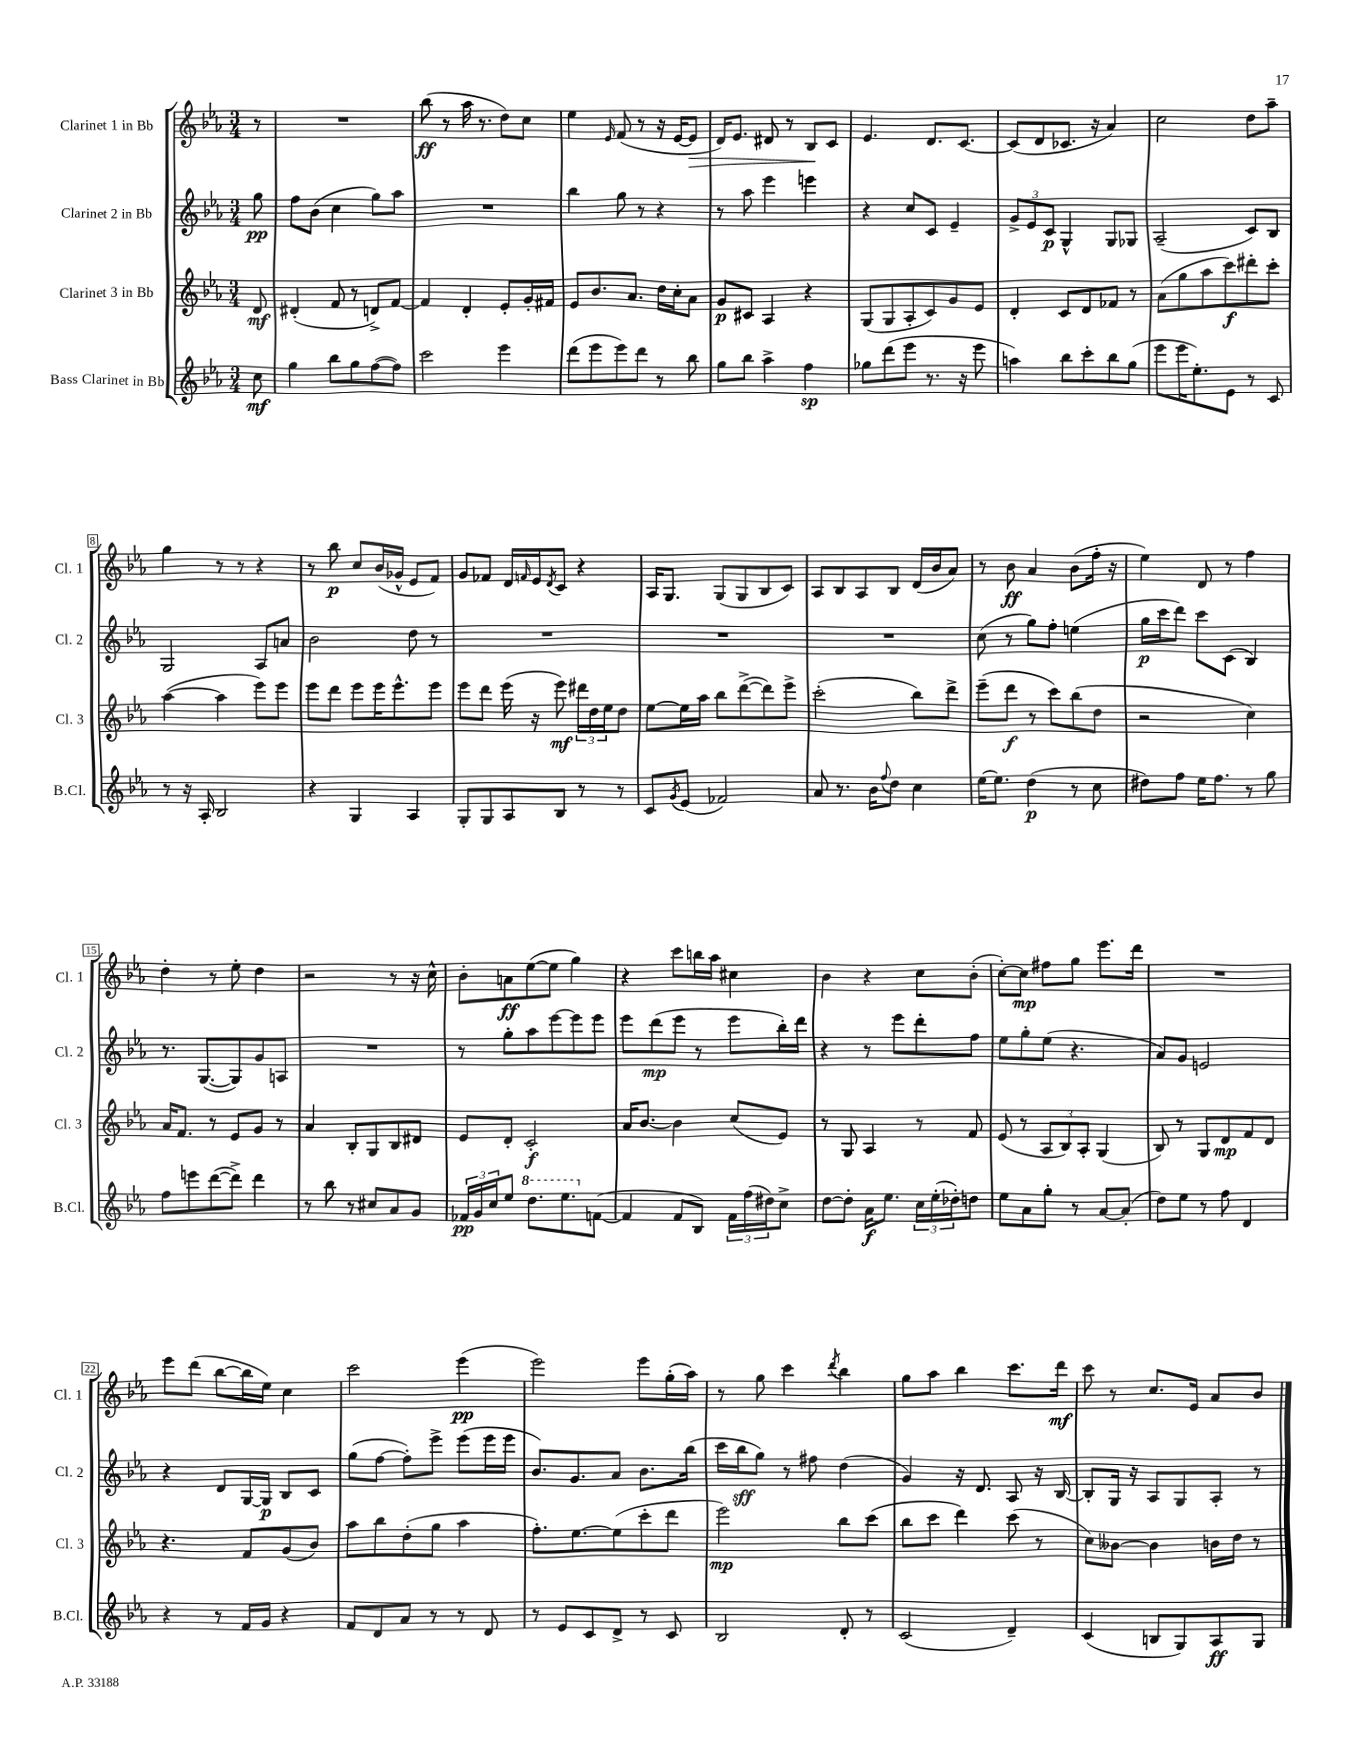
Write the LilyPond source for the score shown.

<<
\new StaffGroup <<
\new Staff = "s0" \with { instrumentName = "Clarinet 1 in Bb" shortInstrumentName = "Cl. 1" } {
    \clef treble \key ees \major \numericTimeSignature \time 3/4 \partial 8
    r8 |
    R2. |
    bes''8\ff( r8 aes''16 r8. d''8) c''8 |
    ees''4 \grace { ees'16 } f'8( r8 r16 ees'16~ ees'8\> |
    d'16) ees'8. dis'8 r8 bes8\! c'8 |
    ees'4. d'8. c'8.~ |
    c'8( d'8 ces'8. r16 aes'4) |
    c''2 d''8 aes''8-- |
    g''4 r8 r8 r4 |
    r8 bes''8\p c''8 bes'16( ges'16-^ ees'8 f'8) |
    g'8 fes'8 d'16 \grace { f'16 } ees'16 \acciaccatura { d'8 } c'8 r4 |
    aes16 g8. g8( g8 bes8 c'8) |
    aes8 bes8 aes8 bes8 d'16( bes'16 aes'8) |
    r8 bes'8\ff aes'4 bes'8( f''16-. r16 |
    ees''4) d'8 r8 f''4 |
    d''4-. r8 ees''8-. d''4 |
    r2 r8 r16 c''16-^ |
    bes'8-. a'8\ff ees''8~( ees''8 g''4) |
    r4 c'''8 b''16 aes''16 cis''4 |
    bes'4 r4 c''8 bes'8-.( |
    c''8~-.) c''8\mp fis''8 g''8 ees'''8. d'''16 |
    R2. |
    ees'''8 d'''8( bes''8~ bes''16 ees''16) c''4 |
    c'''2 ees'''4\pp( |
    ees'''2) ees'''8 g''16-.( aes''16) |
    r8 g''8 c'''4 \acciaccatura { d'''8 } bes''4 |
    g''8 aes''8 bes''4 c'''8. d'''16\mf |
    c'''8 r8 c''8. ees'16 aes'8 bes'8 \bar "|." |
}
\new Staff = "s1" \with { instrumentName = "Clarinet 2 in Bb" shortInstrumentName = "Cl. 2" } {
    \clef treble \key ees \major \numericTimeSignature \time 3/4 \partial 8
    g''8\pp |
    f''8 bes'8( c''4 g''8) aes''8 |
    R2. |
    bes''4 g''8 r8 r4 |
    r8 aes''8 ees'''4 e'''4 |
    r4 c''8 c'8 ees'4-- |
    \tuplet 3/2 { g'8-> ees'8 c'8\p } g4-^ g8 ges8 |
    aes2--( c'8) bes8 |
    g2 aes8 a'8 |
    bes'2 d''8 r8 |
    R2. |
    R2. |
    R2. |
    c''8( r8 g''8) f''8-. e''4( |
    g''16\p c'''16 d'''8) c'''8 c'8( bes4) |
    r8. g8.~( g8) g'8 a8 |
    R2. |
    r8 g''8-. aes''8 ees'''8~ ees'''8 ees'''8 |
    ees'''8 d'''8\mp( ees'''8 r8 ees'''8 bes''16-.) d'''16 |
    r4 r8 ees'''8 d'''8-. f''8 |
    ees''8 g''8-. ees''8( r4. |
    aes'8) g'8 e'2 |
    r4 d'8 g16~ g16\p bes8 c'8 |
    g''8( f''8~ f''8-.) ees'''8-> ees'''8( ees'''16 ees'''16 |
    bes'8.) g'8. aes'8 bes'8. bes''16( |
    c'''16 bes''16\sff g''8) r8 fis''8 d''4( |
    g'4) r16 d'8. aes8 r16 bes16~ |
    bes8-. g16 r16 aes8 g8 aes8-. r8 \bar "|." |
}
\new Staff = "s2" \with { instrumentName = "Clarinet 3 in Bb" shortInstrumentName = "Cl. 3" } {
    \clef treble \key ees \major \numericTimeSignature \time 3/4 \partial 8
    d'8\mf |
    dis'4-.( f'8 r8 d'8->) f'8~ |
    f'4 d'4-. ees'8-. g'16-. fis'16 |
    ees'8 bes'8. aes'8. d''16 c''16-. aes'8 |
    g'8\p cis'8 aes4 r4 |
    g8( g8 aes8-. c'8) g'8 ees'8 |
    d'4-. c'8 d'8 fes'8 r8 |
    aes'8( g''8 aes''8 c'''8\f) dis'''8-. c'''8-. |
    aes''4~( aes''4 ees'''8) ees'''8 |
    ees'''8 d'''8 ees'''8 ees'''16 ees'''8.-^ ees'''8 |
    ees'''8 d'''8 ees'''16( r16 ees'''8\mf) \tuplet 3/2 { dis'''16 d''16 ees''16 } d''8 |
    ees''8~ ees''16 aes''16 bes''8 d'''8~->( d'''8) ees'''8-> |
    c'''2-.( bes''8) d'''8-> |
    ees'''8--( d'''8\f r8 c'''8) bes''8( d''8 |
    r2 c''4) |
    aes'16 f'8. r8 ees'8 g'8 r8 |
    aes'4 bes8-. g8 bes8 dis'8 |
    ees'8 d'8-. c'2-.\f |
    aes'16 bes'8.~ bes'4 c''8( ees'8) |
    r8 g8 aes4 r8 f'8 |
    ees'8( r8 \tuplet 3/2 { aes8 bes8) aes8-. } g4( |
    bes8) r8 g8 d'8\mp f'8 d'8 |
    r4. f'8 g'8( bes'8) |
    aes''8 bes''8 d''8-.( g''8 aes''4 |
    f''8.-.) ees''8.~ ees''8( c'''8-. d'''8 |
    ees'''2\mp) bes''8 c'''8( |
    bes''8 c'''8 d'''4) c'''8( r8 |
    c''8) beses'8~ beses'4 b'16 d''16 r8 \bar "|." |
}
\new Staff = "s3" \with { instrumentName = "Bass Clarinet in Bb" shortInstrumentName = "B.Cl." } {
    \clef treble \key ees \major \numericTimeSignature \time 3/4 \partial 8
    c''8\mf |
    g''4 bes''8 g''8 f''8~( f''8) |
    c'''2 ees'''4 |
    d'''8( ees'''8 ees'''8) d'''8 r8 bes''8 |
    g''8 bes''8 aes''4-> f''4\sp |
    ges''8 d'''8( ees'''8 r8. r16 ees'''8 |
    a''4) bes''8 c'''8-. bes''8 g''8( |
    ees'''8 ees'''16 ees''8.-.) ees'8 r8 c'8 |
    r8 r16 aes16-. bes2 |
    r4 g4 aes4 |
    g8-. g8 aes8 bes8 r8 r8 |
    c'8 \acciaccatura { g'8 } ees'8( fes'2) |
    aes'8 r8. bes'16 \appoggiatura { f''8 } d''8 c''4 |
    ees''16~ ees''8. d''4\p( r8 c''8 |
    dis''8) f''8 ees''16 f''8. r8 g''8 |
    f''8 e'''8 d'''8~( d'''8->) d'''4 |
    r8 bes''8 r8 cis''8 aes'8 g'8 |
    \tuplet 3/2 { fes'16\pp g'16 c''16 } ees''8 \ottava #1 d'''8. ees'''8. \ottava #0 f'8~( |
    f'4 f'8 bes8) \tuplet 3/2 { f'16 f''16( dis''16) } c''8-> |
    d''8~ d''8-. aes'16\f ees''8. \tuplet 3/2 { c''16 ees''16-.( des''16-.) } d''8 |
    ees''8 aes'8 g''8-. r8 aes'8~ aes'8-.( |
    d''8) ees''8 r8 f''8 d'4 |
    r4 r8 f'16 g'16 r4 |
    f'8 d'8 aes'8 r8 r8 d'8 |
    r8 ees'8 c'8 d'8-> r8 c'8 |
    bes2 d'8-. r8 |
    c'2( d'4--) |
    c'4( b8 g8) aes8\ff g8 \bar "|." |
}
>>
>>
\layout { \context { \Score \override BarNumber.stencil = #(make-stencil-boxer 0.1 0.3 ly:text-interface::print) } }
